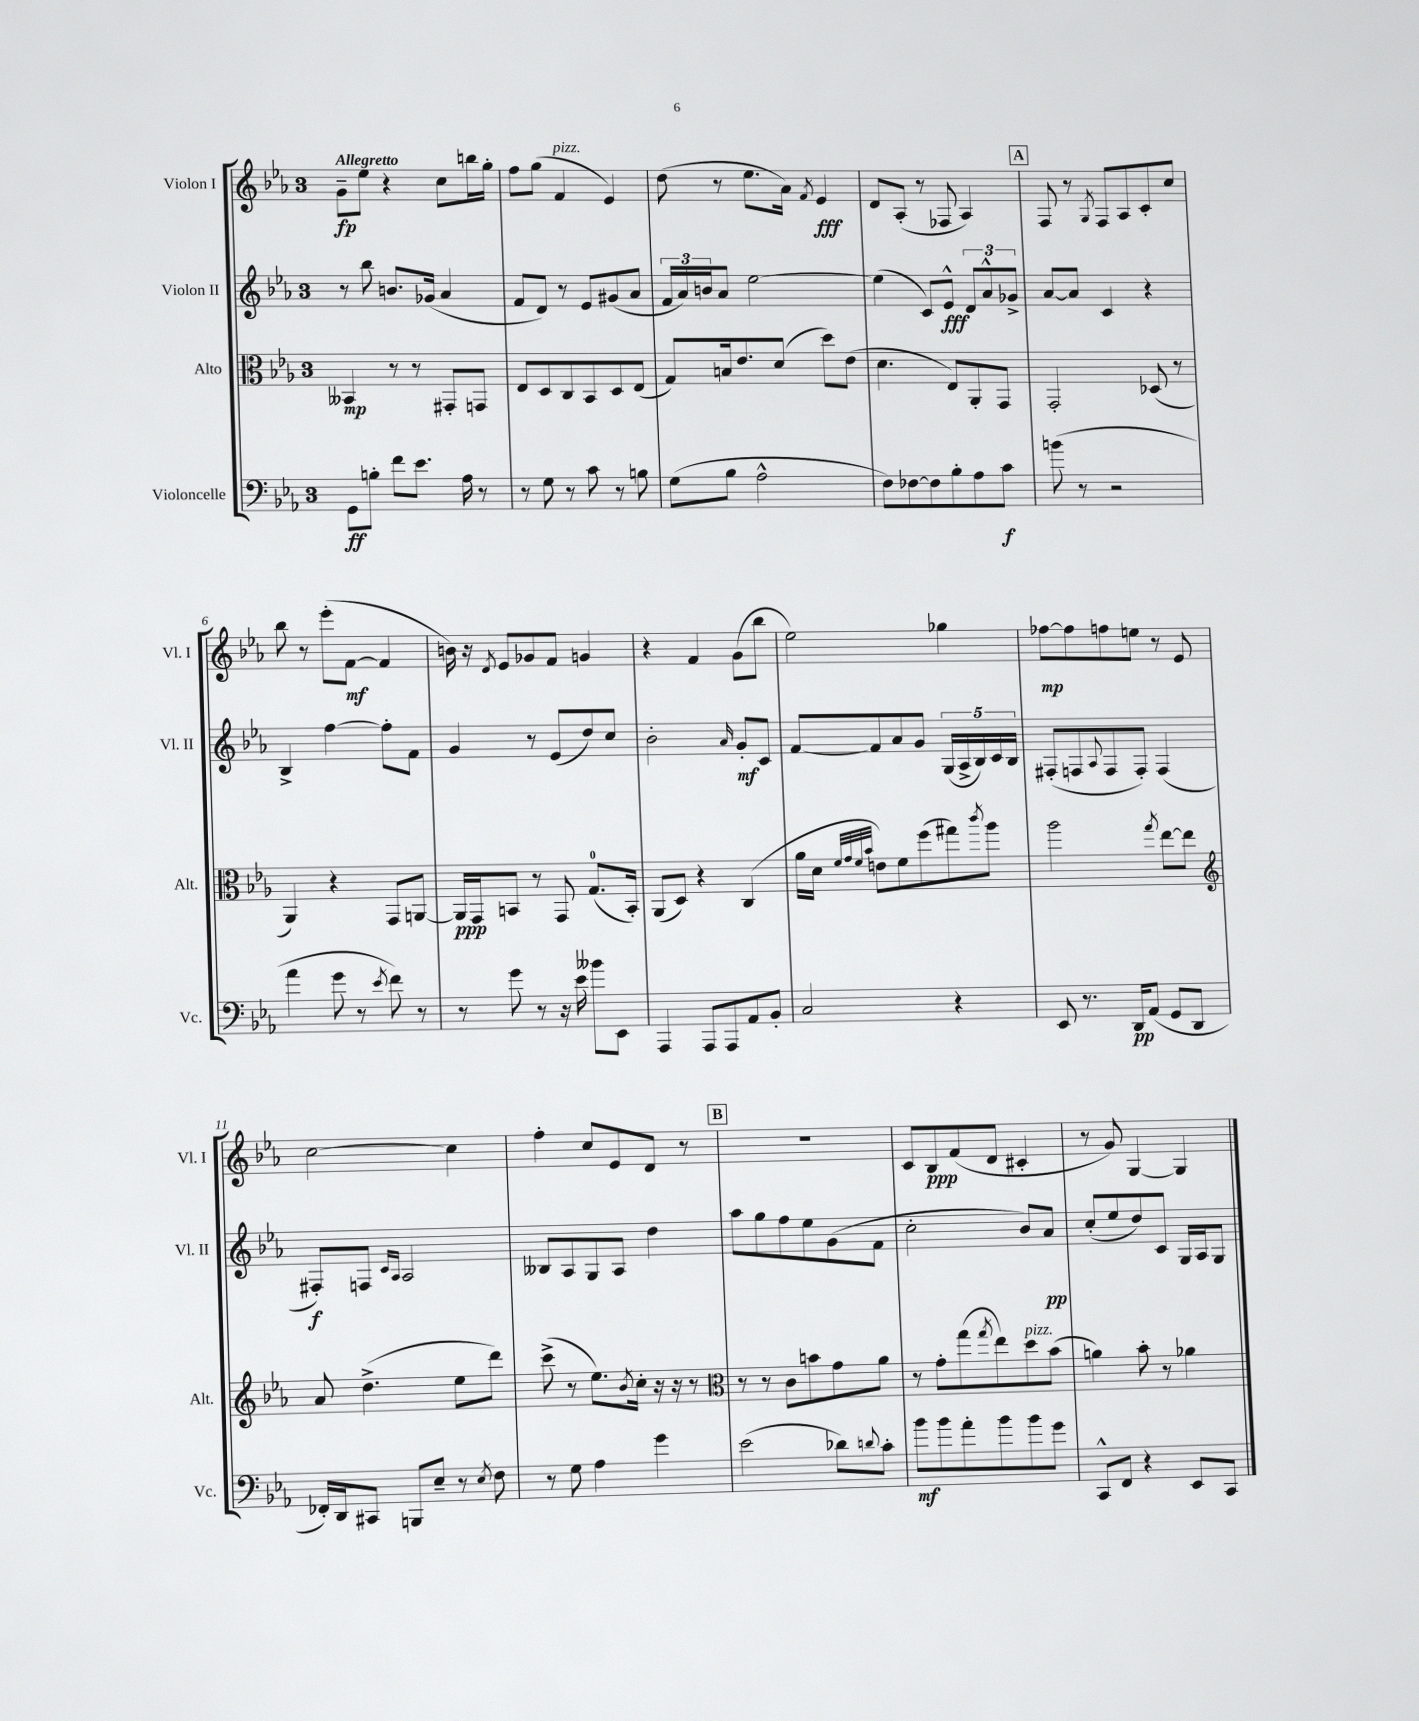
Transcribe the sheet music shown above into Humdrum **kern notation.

**kern	**kern	**kern	**kern
*staff4	*staff3	*staff2	*staff1
*clefF4	*clefC3	*clefG2	*clefG2
*k[b-e-a-]	*k[b-e-a-]	*k[b-e-a-]	*k[b-e-a-]
*M3/4	*M3/4	*M3/4	*M3/4
8GG	4BB--	8r	8g~
8B'	.	8bb-	8ee-
8f	8r	8.b	4r
8.e-	8r	.	.
.	.	(16g-	.
.	8GG#'	4a-	8cc
16A-	.	.	.
8r	8GG	.	16bb
.	.	.	16gg'
=	=	=	=
8r	8E-	8f	8ff
8G	8D	8d)	(8gg
8r	8C	8r	4f
8c	8BB-	8e-	.
8r	8D	(8g#	4e-)
8B	(8E-	8a-	.
=	=	=	=
(8G	8G)	24f	(8dd
.	.	24a-)	.
.	.	24b	.
8B-	16B	8a-	8r
.	8.e-	.	.
2A-^^	.	[2ee-	8.ee-
.	(8d	.	.
.	.	.	16a-)
.	.	.	8qf
.	8dd)	.	4e-
.	(8e-	.	.
=	=	=	=
8F)	4.d	(4ee-]	8d
[8F-	.	.	(8A-'
8F-]	.	8c)	8r
8B-'	8E-)	8e-^^	8F-
8A-	8AA-'	12d	4A-)
.	.	12a-^^	.
8c	8GG	.	.
.	.	12g-^	.
=	=	=	=
(8b	2GG'	[8a-	8F
8r	.	8a-]	8r
.	.	.	8qG
2r	.	4c	8F
.	.	.	8A-
.	(8D-	4r	8c'
.	8r	.	8cc
=	=	=	=
4a-	4AA-)	4B-^	8bb-
.	.	.	8r
8g	4r	[4ff	(8eee-'
8r	.	.	[8f
8qe-	.	.	.
8f)	8GG	8ff']	4f]
8r	[8AA	8f	.
=	=	=	=
8r	16AA]	4g	16b)
.	16GG	.	16r
.	.	.	8qd
8g	8BB	.	8e-
8r	8r	8r	8g-
16r	8GG	(8e-	8f
16e-	.	.	.
8b--	(8.G	8dd)	4g
8EE-	.	8cc	.
.	16BB')	.	.
=	=	=	=
4AAA-	(8AA-	2b-'	4r
.	8D)	.	.
8AAA-	4r	.	4f
8AAA-	.	.	.
.	.	16qqa-	.
8AA-	(4C	8g'	(8g
8BB-'	.	8c	8bb-
=	=	=	=
2C	16a-	[8f	2ee-)
.	16d	.	.
.	32qqf	.	.
.	32qqg	.	.
.	32qqf	.	.
.	32qqb-	.	.
.	8e)	8f]	.
.	8f	8a-	.
.	(8ff	8g	.
4r	8gg#)	(20G	4gg-
.	.	20A-^	.
.	.	20B-)	.
.	8qccc	.	.
.	8aa-	.	.
.	.	20c	.
.	.	20B-	.
=	=	=	=
8EE-	2aa-	(8F#'	[8ff-
8.r	.	8F	8ff-]
.	.	8qqA-	.
.	.	8F	8ff
16DD	.	.	.
(8AA-	.	8F')	8ee
.	8qgg	.	.
8GG	[8ee-	(4F	8r
8DD	8ee-]	.	8e-
=	=	=	=
*	*clefG2	*	*
16FF-')	8a-	8F#')	[2cc
16DD	.	.	.
8CC#	(4.dd^	8F	.
.	.	16qqc	.
.	.	16qqA-	.
8BBB	.	2A-	.
8E-~	.	.	.
8r	8ee-	.	4cc]
8qE-	.	.	.
8F	8ddd)	.	.
=	=	=	=
8r	(8ccc^	8B--	4ff'
8G	8r	8A-	.
4A-	8.ee-)	8G	8cc
.	.	8A-	8e-
.	8qb-	.	.
.	16cc'	.	.
4g	16r	4dd	8d
.	16r	.	.
.	8r	.	8r
=	=	=	=
*	*clefC3	*	*
(2e-	8r	8aa-	2.r
.	8r	8gg	.
.	8c	8ff	.
.	8b	8ee-	.
8d-)	8g	(8g	.
8qqd	.	.	.
8c'	8a-	8f	.
=	=	=	=
8b-	8r	2cc'	8c
8b-	8g'	.	8B-
8a-'	(8gg	.	(8f
.	8qgg	.	.
8b-	8ee-)	.	8d
8b-	8dd	8b-)	4c#'
8g	(8b-	8a-	.
=	=	=	=
8CC^^	4a)	(8cc'	8r
8FF	.	8ee-	8g)
4r	8b-'	8dd)	[4G
.	8r	8c	.
8EE-	4a-	16G	4G]
.	.	16A-	.
8CC	.	8G	.
==	==	==	==
*-	*-	*-	*-
